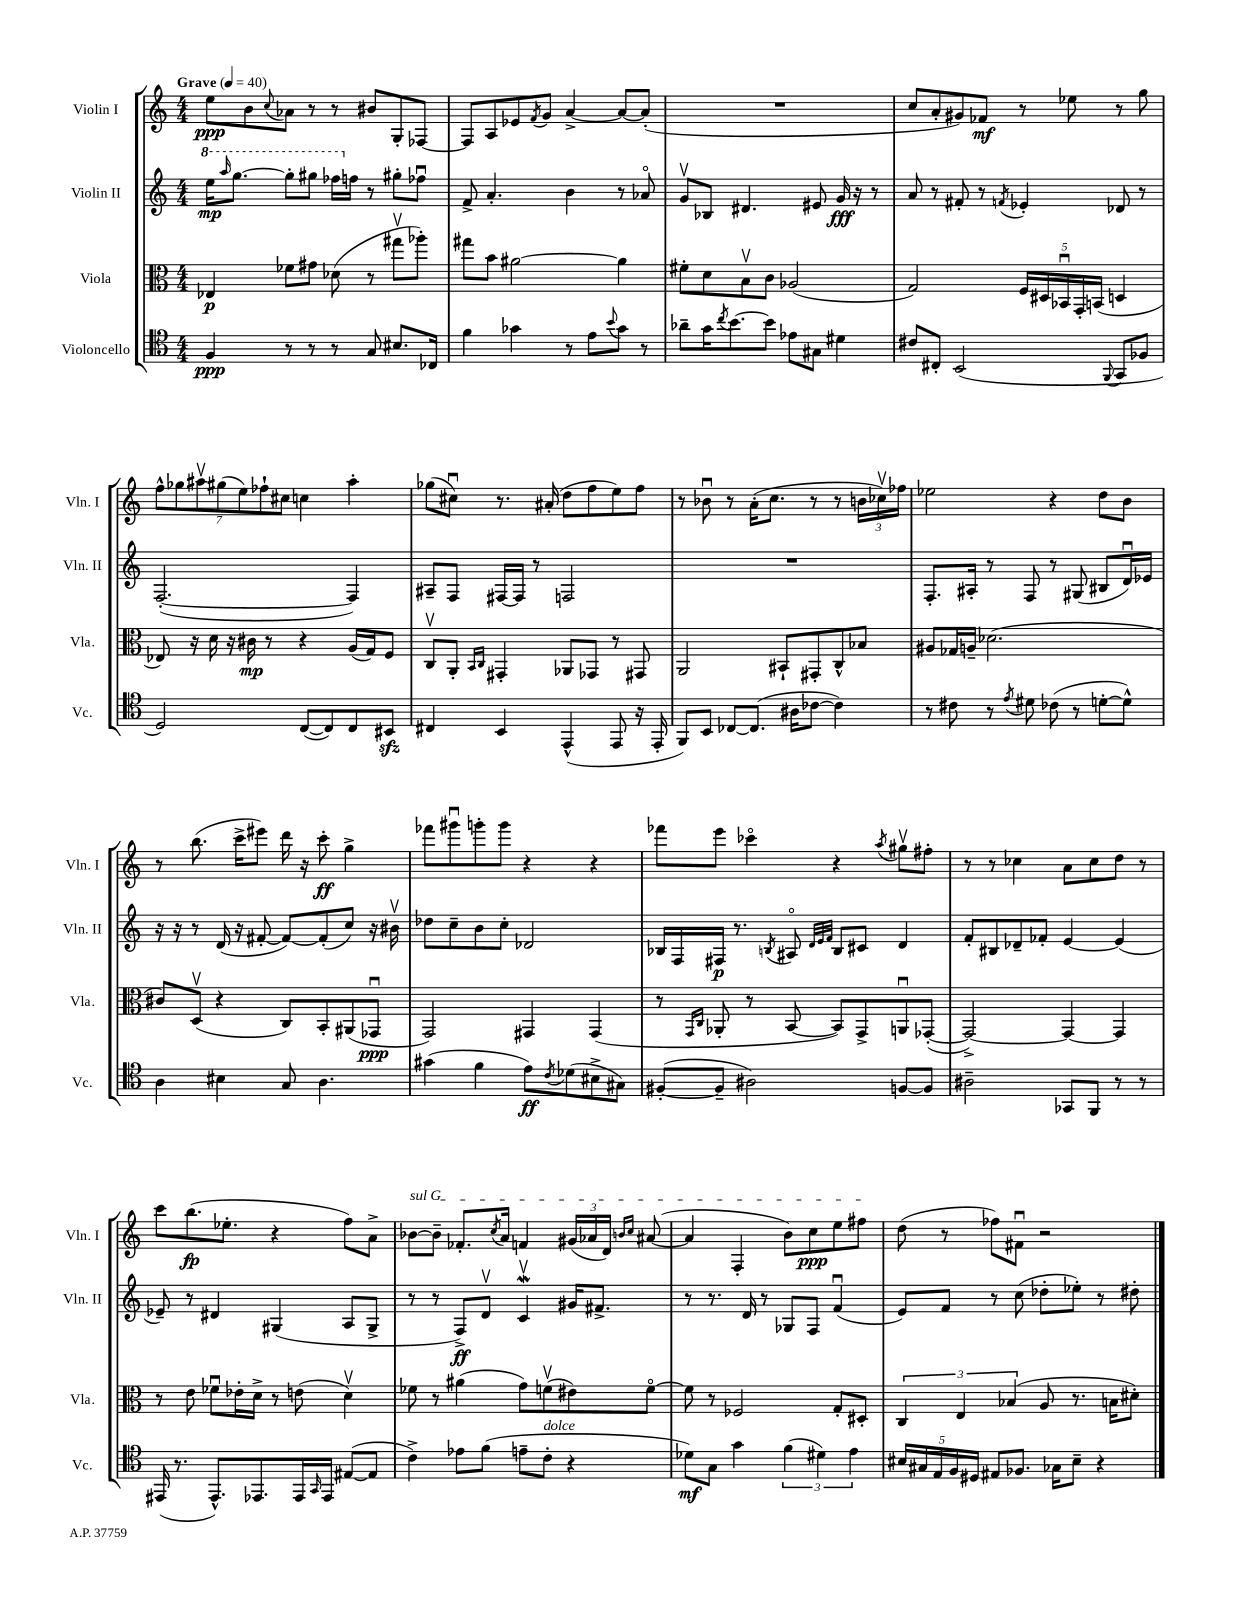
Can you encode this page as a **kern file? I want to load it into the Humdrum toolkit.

**kern	**kern	**kern	**kern
*staff4	*staff3	*staff2	*staff1
*clefC4	*clefC3	*clefG2	*clefG2
*k[]	*k[]	*k[]	*k[]
*M4/4	*M4/4	*M4/4	*M4/4
*MM40	*MM40	*MM40	*MM40
4F	4E-	16eee	8ee
.	.	16qqaaa	.
.	.	[8.ggg	.
.	.	.	8b
.	.	.	8qqcc
8r	8f-	8ggg']	8a-
8r	8g#	8ggg#	8r
8r	(8d-	16fff-	8r
.	.	16ff	.
8G	8r	8r	8b#
8.B#	8gg#v	8gg#'	8G'
.	8aa-')	8ff-u	[8F-
16C-	.	.	.
=	=	=	=
4f	8gg#	8f^	8F-]
.	8b	4.a'	8A
4g-	[2a#	.	8e-
.	.	.	8qf
.	.	.	8g
8r	.	4b	[4a^
8e	.	.	.
8qqb	.	.	.
8g-	4a#]	8r	8a_
8r	.	8a-o	(8a']
=	=	=	=
8a-~	8f#'	8gv	1r
16g	8d	8B-	.
8qcc	.	.	.
[8.b	.	.	.
.	8Bv	4.d#	.
8b]	8c	.	.
8e-	(2A-	.	.
8G#	.	8e#	.
4d#	.	16g	.
.	.	16r	.
.	.	8r	.
=	=	=	=
8c#	2G)	8a	8cc
8C#'	.	8r	8a'
(2BB	.	8f#'	8g#)
.	.	8r	8f-
.	.	8qf	.
.	20F	4e-'	8r
.	20D#	.	.
.	20BB-u	.	.
.	.	.	8ee-
.	20GG'	.	.
.	(20BB	.	.
8qqFF	.	.	.
8GG	4D	8d-	8r
8F-	.	8r	8gg
=	=	=	=
2D)	8E-)	([2.F'	14ff^^
.	.	.	14gg-
.	16r	.	.
.	.	.	14aa#v
.	16d	.	.
.	.	.	(14gg#
.	16r	.	.
.	.	.	14ee)
.	16c#	.	.
.	.	.	14ff-`
.	8r	.	.
.	.	.	14cc#
([8C	4r	.	4cc
8C])	.	.	.
8C	(16A	4F])	4aa#'
.	16G)	.	.
8BB#	8F	.	.
=	=	=	=
4C#	8Cv	8A#~	(8gg-
.	8AA'	8F	8cc#u)
.	16qqBB	.	.
.	16qqC	.	.
4BB	4GG#'	[16F#	8.r
.	.	16F#]	.
.	.	8r	.
.	.	.	(16a#'
(4EE^^	8AA-	2F	8dd
.	8GG-	.	8ff
8EE	8r	.	8ee)
16r	8GG#	.	8ff
16EE'	.	.	.
=	=	=	=
8FF)	2AA	1r	8r
8BB	.	.	8b-u
[8C-	.	.	8r
(8.C-]	.	.	(16a'
.	.	.	8.cc
.	8BB#`	.	.
16A#	.	.	.
[8c-	8GG#'	.	8r
4c-])	8C^^	.	8r
.	8B-	.	24b
.	.	.	24cc-v)
.	.	.	24ff-
=	=	=	=
8r	8A#	8.F'	2ee-
8c#	16G-	.	.
.	16A~	16A#'	.
8r	(2.d-	8r	.
8qe	.	.	.
8d#	.	8F	.
(8c-	.	8r	4r
8r	.	(8G#	.
[8d'	.	8B#	8dd
8d^^])	.	16du)	8b
.	.	16e-	.
=	=	=	=
4A	8c#)	16r	8r
.	.	16r	.
.	(8Dv	8r	(8.bb
4B#	4r	(16d	.
.	.	16r	16ccc^
.	.	[8f#'	8eee#)
8G	8C)	8f#_)	16ddd
.	.	.	16r
4.A	8BB'	(8f#']	8ccc'
.	(8AA#	8cc)	4gg^
.	8GG-u	16r	.
.	.	16b#v	.
=	=	=	=
(4g#	2GG)	8dd-	8fff-
.	.	8cc~	8ggg#u
4f	.	8b	8ggg'
.	.	8cc'	8ggg
8e)	4GG#	2d-	4r
8qc	.	.	.
(8d-	.	.	.
8B#^	(4GG#	.	4r
8G#)	.	.	.
=	=	=	=
([8F#'	8r	16B-	8fff-
.	.	16F	.
.	16qqGG	.	.
.	16qqC	.	.
8F#~]	8AA-'	16F#	8eee
.	.	8.r	.
2A#)	8r	.	4ccc-o
.	.	8qB	.
.	[8BB	8A#o	.
.	.	32qqd	.
.	.	32qqe	.
.	.	32qqf	.
.	8BB])	8B	4r
.	8GG^	8c#	.
.	.	.	8qaa
[8F	8AAu	4d	8gg#v
8F]	([8GG-'	.	8ff#'
=	=	=	=
2A#~	2GG-^_)	8f'	8r
.	.	8B#	8r
.	.	8d-~	4cc-
.	.	8f-'	.
8GG-	4GG-_	[4e	8a
8FF	.	.	8cc-
8r	4GG-]	(4e]	8dd
8r	.	.	8r
=	=	=	=
(16EE#	8r	8e-~)	8ccc
8.r	.	.	.
.	8e	8r	(8.bb
8.EE#^^)	8f-u	4d#	.
.	.	.	8.ee-'
.	16e-'	.	.
8.EE-	16d^	.	.
.	8r	(4G#	4r
16EE-	(8e	.	.
16qqGG	.	.	.
16EE-	.	.	.
([8E#	4dv)	8A	8ff)
8E#]	.	8G#^	8a^
=	=	=	=
4c^)	8f-	8r	[8b-
.	8r	8r	8b-~]
8e-	(4a#	8F^)	8.f-'
(8f	.	8dv	.
.	.	.	8qcc
.	.	.	16a
8e~	8g)	4cv	4f
8c'	(8fv	.	.
4r	8e#)	16g#	(24g#
.	.	.	24a-
.	.	8.f#^	.
.	.	.	24d)
.	.	.	16qqb
.	.	.	16qqcc
.	[8fo	.	([8a#
=	=	=	=
8d-)	8f]	8r	4a#]
8G	8r	8.r	.
4g	2F-	.	4F'
.	.	16d	.
.	.	8r	.
(6f	.	8G-	8b)
.	.	8F	8cc
6d#)	.	.	.
.	8G'	(4fu	8ee
6e	.	.	.
.	8D#'	.	8ff#
=	=	=	=
20B#	6C	8e)	(8dd
20G#	.	.	.
20E	.	.	.
.	.	8f	8r
20F	.	.	.
.	6E	.	.
20D#	.	.	.
8E#	.	8r	8ff-)
.	(6B-	.	.
8.F-	.	(8cc	8f#u
.	8A	8dd-'	2r
16G-	.	.	.
8B#~	8.r	8ee-')	.
4r	.	8r	.
.	16B	.	.
.	8d#')	8dd#'	.
==	==	==	==
*-	*-	*-	*-
